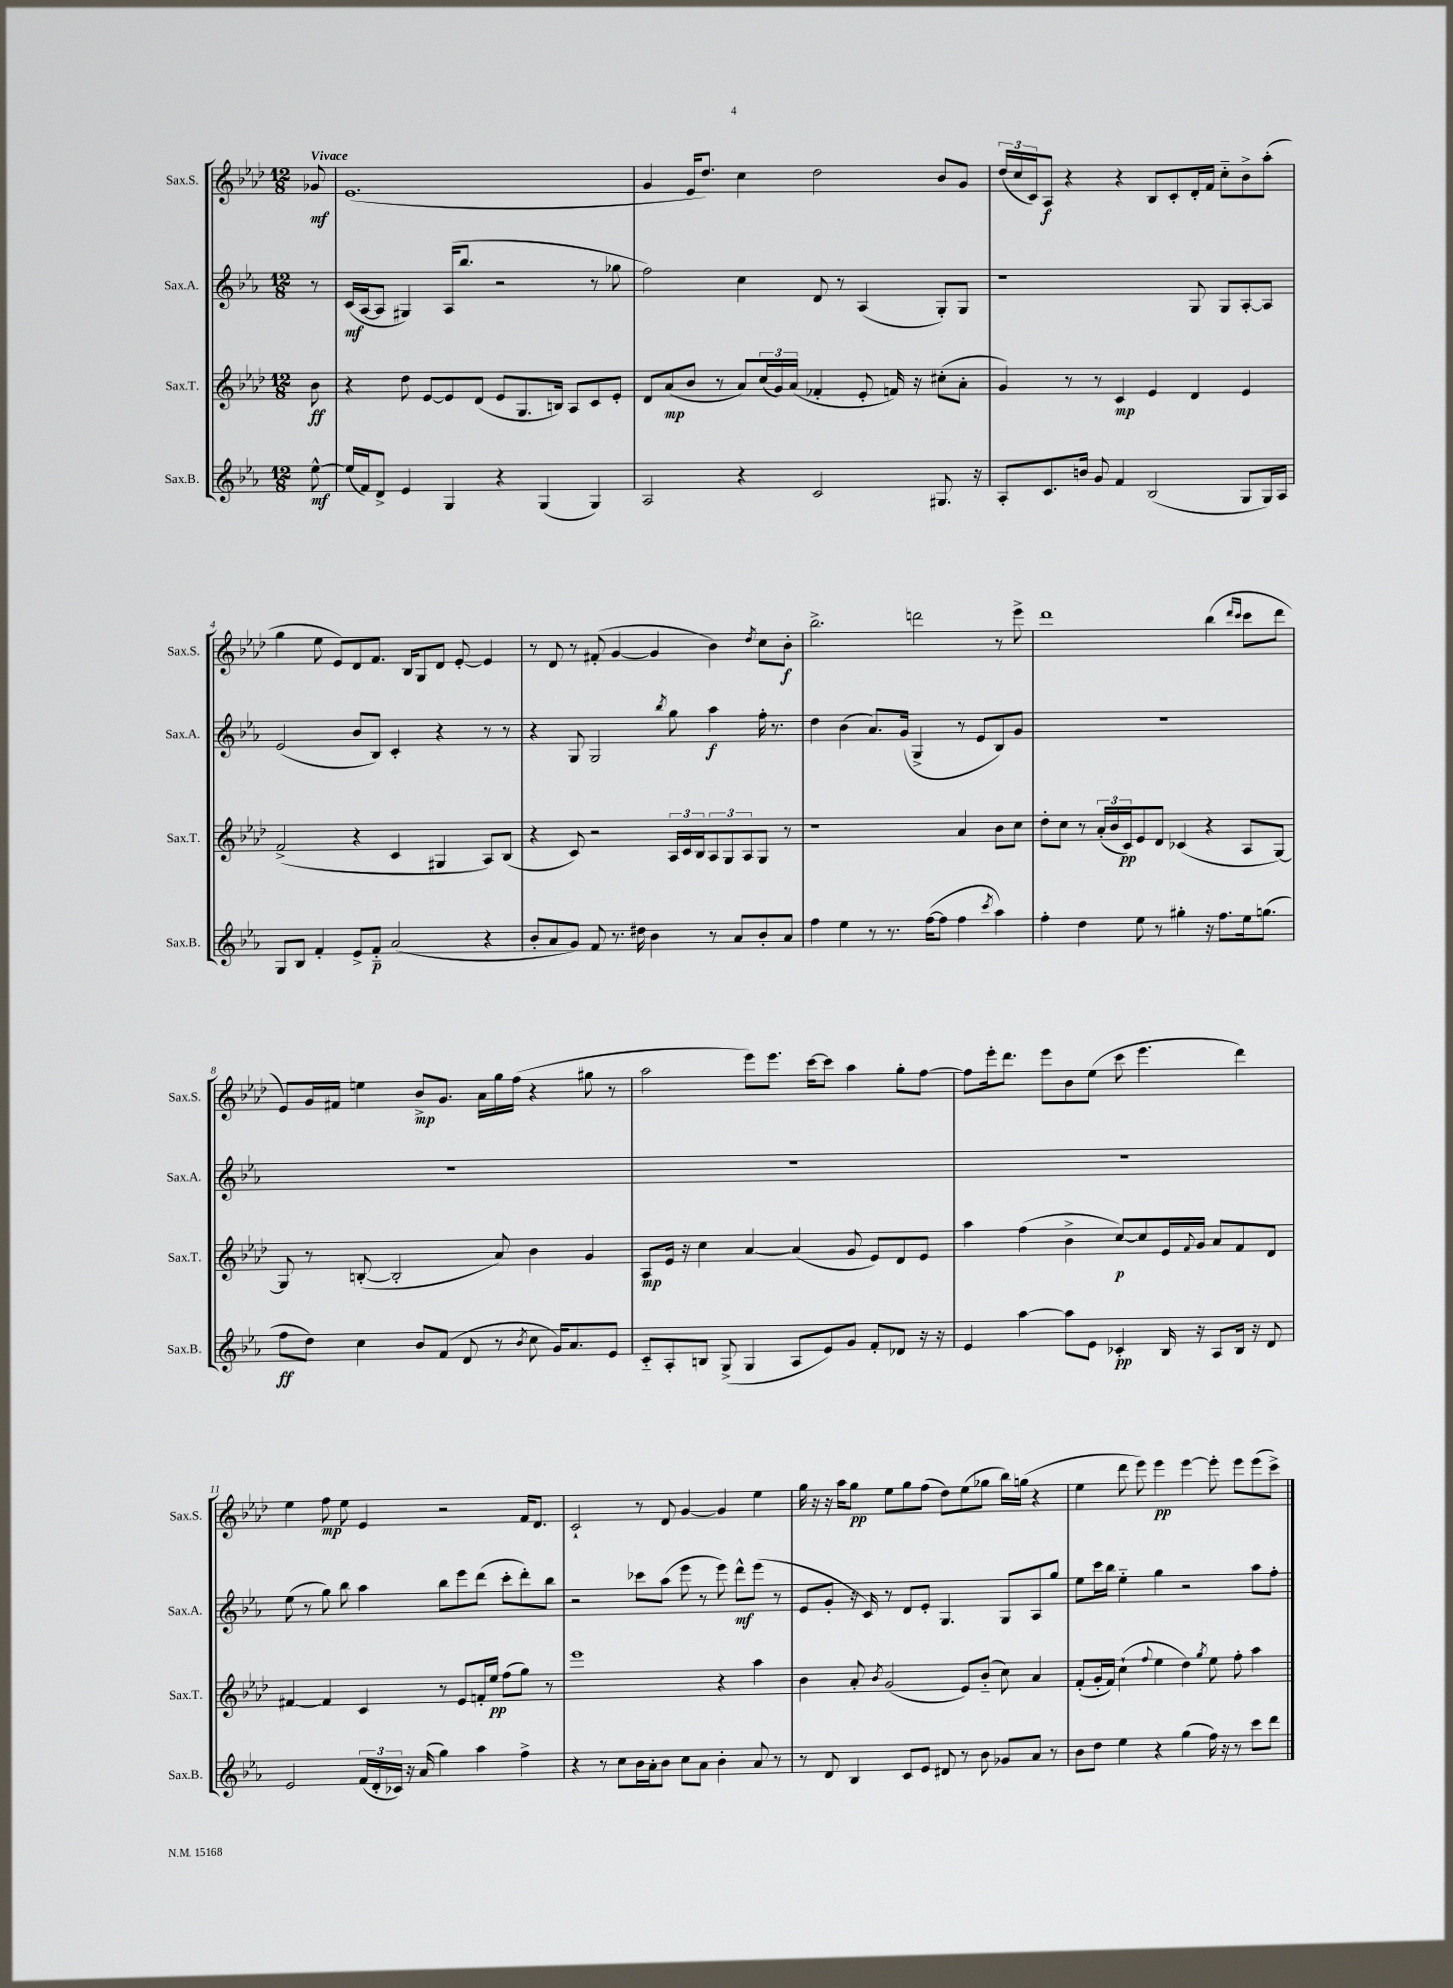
<<
\new StaffGroup <<
\new Staff = "s0" \with { instrumentName = "Sax.S." shortInstrumentName = "Sax.S." } {
    \clef treble \key aes \major \numericTimeSignature \time 12/8 \partial 8 \tempo "Vivace"
    ges'8\mf |
    ees'1.( |
    g'4 ees'16 des''8.) c''4 des''2 bes'8 g'8 |
    \tuplet 3/2 { des''16( c''16 c'16) } aes8\f r4 r4 bes8 c'8-. des'16-. f'16 c''8-_ bes'8-> aes''8-.( |
    g''4 ees''8 ees'8) des'8 f'8. bes16 g8 des'8 ees'8~-. ees'4 |
    r8 des'8 r8 fis'8-.( g'4~ g'4 bes'4) \acciaccatura { des''8 } c''8 bes'8-.\f |
    bes''2.-> d'''2 r8 ees'''8-> |
    des'''1 bes''4( \grace { des'''16 c'''16 } c'''8 des'''8 |
    ees'8) g'16 fis'16 e''4 bes'8->\mp g'8. aes'16 g''16 f''16( r4 gis''8 r8 |
    aes''2 ees'''8) ees'''8. c'''16~ c'''8 aes''4 g''8-. f''8~ |
    f''8 ees'''16-. des'''8. ees'''8 bes'8 ees''8( c'''8 ees'''4. des'''4) |
    ees''4 f''8\mp ees''8 ees'4 r2 f'16 des'8. |
    c'2-! r8 des'8 g'4~ g'4 ees''4 |
    g''16 r16 r16 aes''16 g''8\pp ees''8 g''8 f''8( des''8) ees''8( ges''8 bes''16) g''16( r4 |
    ees''4 des'''8 ees'''8) ees'''4\pp ees'''4~ ees'''8-. ees'''8 ees'''8( c'''8->) \bar "|." |
}
\new Staff = "s1" \with { instrumentName = "Sax.A." shortInstrumentName = "Sax.A." } {
    \clef treble \key ees \major \numericTimeSignature \time 12/8 \partial 8
    r8 |
    c'16\mf( aes16~ aes8 gis4) aes16( bes''8. r2 r8 ges''8 |
    f''2) c''4 d'8 r8 aes4( g8-.) g8 |
    r1 g8 g8 aes8~-. aes8 |
    ees'2( bes'8 bes8) c'4-. r4 r8 r8 |
    r4 g8 g2 \acciaccatura { bes''8 } g''8 aes''4\f f''16-. r8. |
    d''4 bes'4( aes'8.) g'16( g4-> r8 ees'8 bes8) g'8 |
    R1. |
    R1. |
    R1. |
    R1. |
    ees''8( r8 g''8) bes''8 aes''4 bes''8 ees'''8 d'''8( c'''8-. d'''8-.) bes''8 |
    r2 ces'''8 aes''8( ees'''8 r8 ees'''8) d'''8-^\mf ees'''8( r8 |
    ees'8 g'8-. r16 c'16) r8 d'8 ees'8-. g4. g8 aes8 g''8 |
    ees''8 c'''16 bes''16 ees''4-_ g''4 r2 aes''8 f''8-. \bar "|." |
}
\new Staff = "s2" \with { instrumentName = "Sax.T." shortInstrumentName = "Sax.T." } {
    \clef treble \key aes \major \numericTimeSignature \time 12/8 \partial 8
    bes'8\ff |
    r4 des''8 ees'8~ ees'8 des'8( ees'8 g8. b16) aes8 c'8 ees'8-. |
    des'8 aes'8\mp( bes'8 r8 aes'8) \tuplet 3/2 { c''16( g'16) aes'16( } fes'4-. ees'8-. f'16) r16 cis''8-.( aes'8-. |
    g'4) r8 r8 c'4\mp ees'4 des'4 ees'4 |
    f'2->( r4 c'4 gis4 aes8) bes8( |
    r4 c'8) r2 \tuplet 3/2 { aes16 c'16 bes16 } \tuplet 3/2 { aes8 g8 aes8 } g8 r8 |
    r1 aes'4 bes'8 c''8 |
    des''8-. c''8 r8 \tuplet 3/2 { aes'16-.( bes'16 c'16\pp) } ees'8 des'8 ces'4( r4 aes8 g8~) |
    g8 r8 b8~-.( b2-. aes'8) bes'4 g'4 |
    aes8\mp ees'16 r16 c''4 aes'4~ aes'4( g'8 ees'8) des'8 ees'8 |
    aes''4 f''4( bes'4-> c''8~\p) c''8 ees'16 \appoggiatura { f'8 } g'16 aes'8 f'8 des'8 |
    fis'4~ fis'4 c'4 r8 ees'8 f'16-. ees''16\pp f''8( g''8) r8 |
    ees'''1 r4 aes''4 |
    bes'4 aes'8-. \acciaccatura { bes'8 } g'2( ees'8) bes'8-_( c''8) aes'4 |
    f'8-.( g'16-. f'16) c''4-!( \appoggiatura { f''8 } ees''4 des''4) \acciaccatura { g''8 } ees''8 f''8-. aes''4 \bar "|." |
}
\new Staff = "s3" \with { instrumentName = "Sax.B." shortInstrumentName = "Sax.B." } {
    \clef treble \key ees \major \numericTimeSignature \time 12/8 \partial 8
    ees''8~-^\mf |
    ees''16( f'16) d'8-> ees'4 g4 r4 g4( g4) |
    aes2 r4 c'2 gis8. r16 |
    aes8-. c'8. b'16 g'8 f'4 bes2( g8 g16) aes16 |
    g8 bes8 f'4-. ees'8-> f'8-_\p aes'2( r4 |
    bes'8-. aes'8 g'8) f'8 r8. dis''16 bes'4 r8 aes'8 bes'8-. aes'8 |
    f''4 ees''4 r8 r8. f''16~( f''8 f''4 \acciaccatura { c'''8 } aes''4) |
    f''4-. d''4 ees''8 r8 gis''4-. r16 f''8. ees''16 g''8.( |
    f''8\ff d''8) c''4 bes'8 f'8( d'8 r8 \acciaccatura { bes'8 } c''8 g'16) aes'8. ees'8 |
    c'8-_ aes8-. b8 g8->( g4 aes8 ees'8) g'8 f'8-. des'8 r16 r16 |
    ees'4 aes''4~ aes''8 ees'8 ces'4-.\pp bes16 r16 aes8 bes16 r16 d'8 |
    ees'2 \tuplet 3/2 { f'16( d'16-. ces'16) } r16 aes'16( g''4) aes''4 f''4-> |
    r4 r8 c''8 bes'16 aes'16-. bes'8 c''8 aes'8 bes'4-. aes'8 r8 |
    r8 d'8 bes4 c'8 ees'8 dis'8 r8 bes'8 ges'8 aes'8 r8 |
    bes'8 d''8 ees''4 r4 g''4( f''16) r16 r8 c'''8 d'''8 \bar "|." |
}
>>
>>
